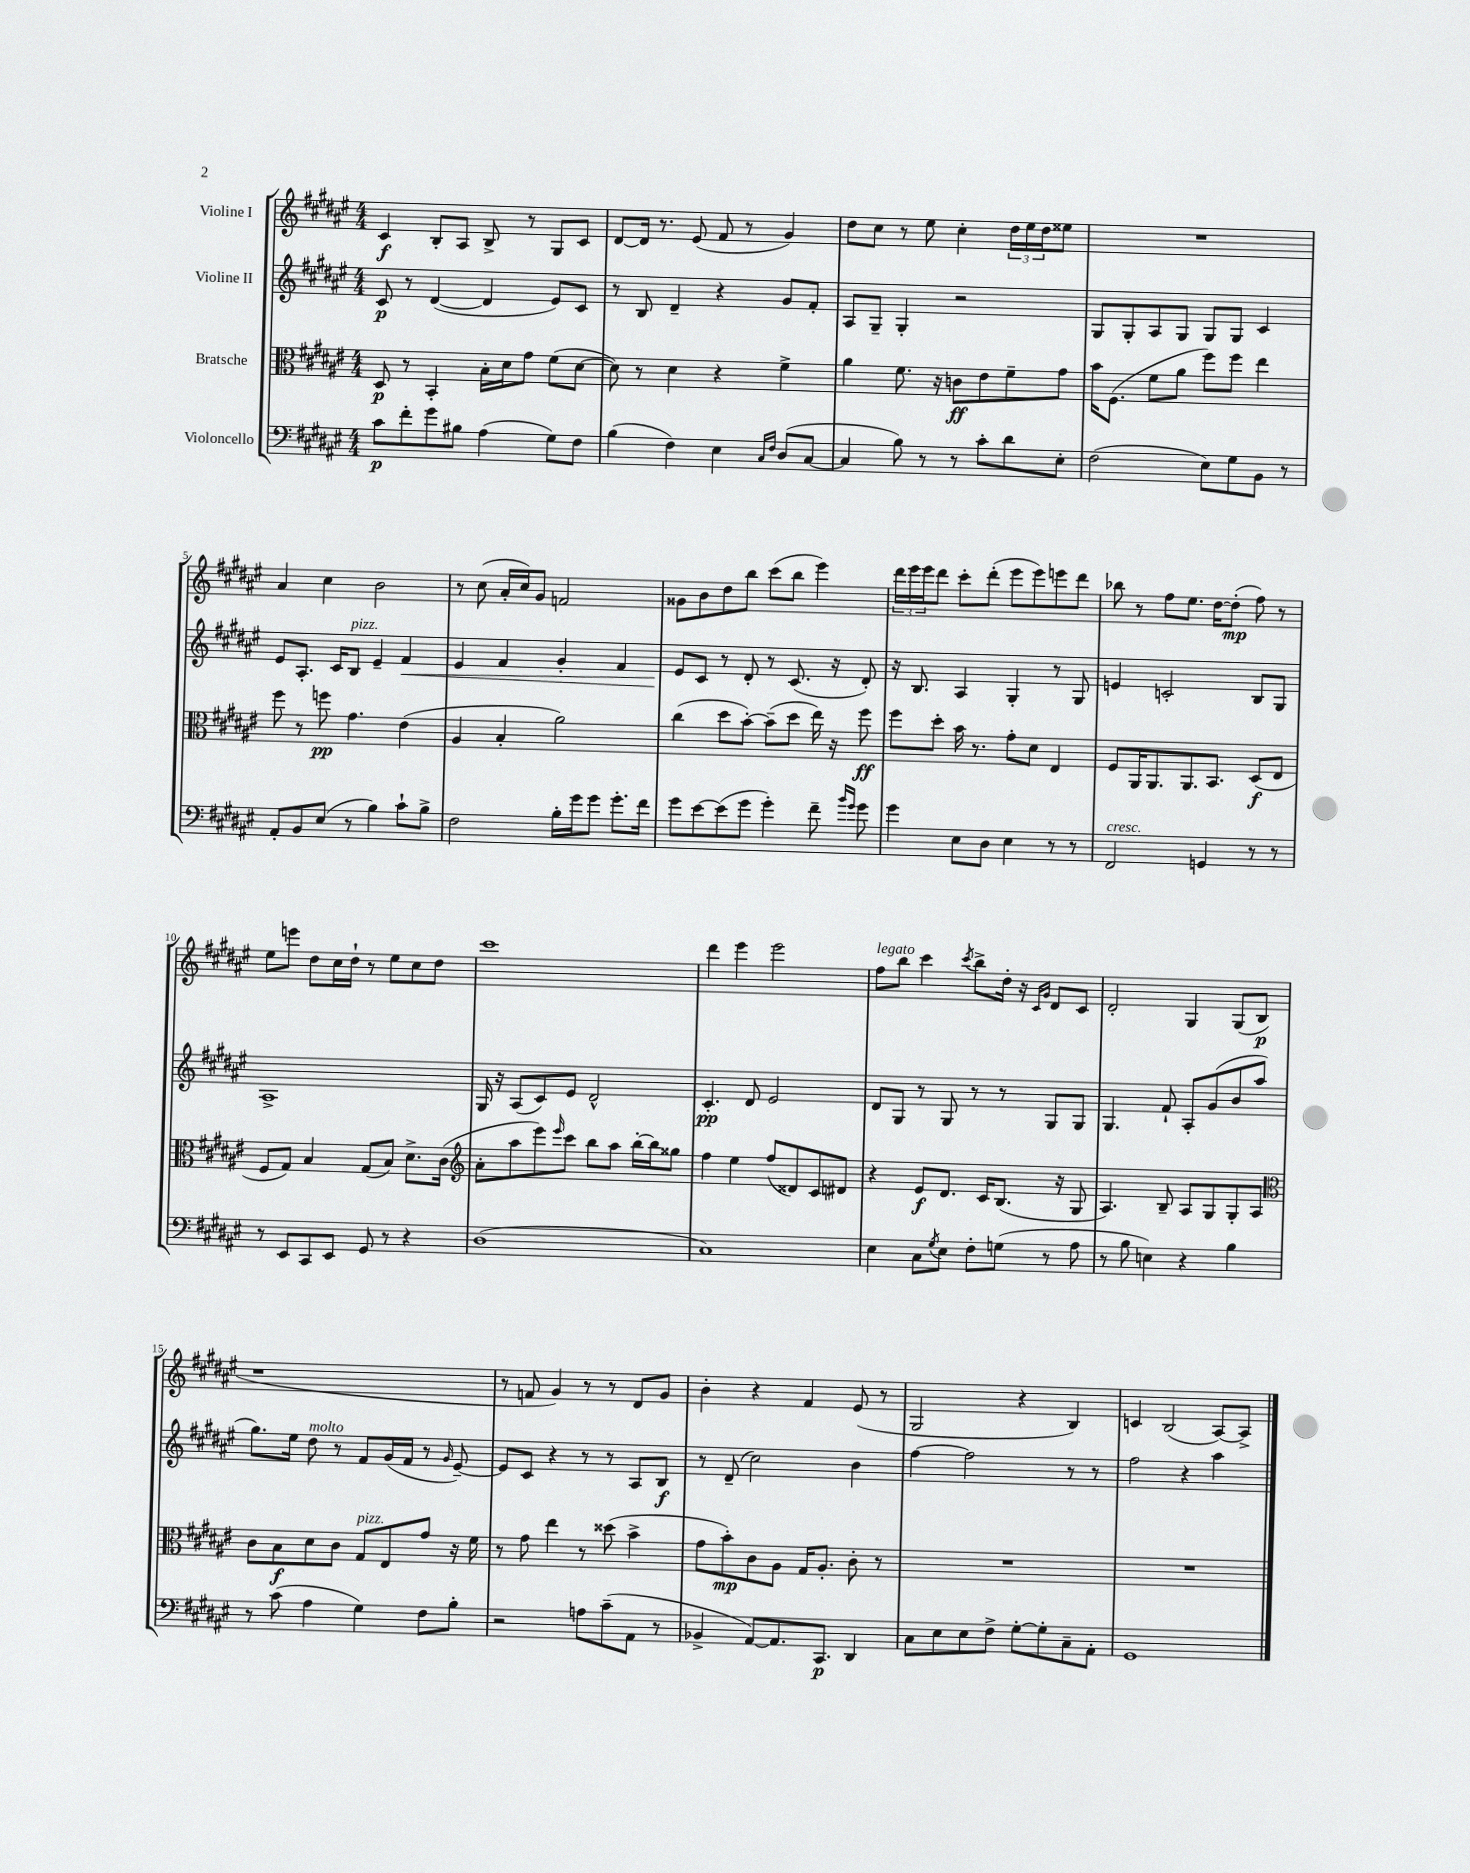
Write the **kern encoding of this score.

**kern	**dynam	**kern	**dynam	**kern	**dynam	**kern	**dynam
*part4	*part4	*part3	*part3	*part2	*part2	*part1	*part1
*staff4	*staff4	*staff3	*staff3	*staff2	*staff2	*staff1	*staff1
*I"Violoncello	*	*I"Bratsche	*	*I"Violine II	*	*I"Violine I	*
*clefF4	*	*clefC3	*	*clefG2	*	*clefG2	*
*k[f#c#g#d#a#e#]	*	*k[f#c#g#d#a#e#]	*	*k[f#c#g#d#a#e#]	*	*k[f#c#g#d#a#e#]	*
*M4/4	*	*M4/4	*	*M4/4	*	*M4/4	*
=1	=1	=1	=1	=1	=1	=1	=1
8c#\L	p	8D#/	p	8c#/	p	4c#/	f
8f#'\	.	8r	.	8r	.	.	.
8g#\	.	4BB'/	.	([4d#/	.	8B'/L	.
8B#X\J	.	.	.	.	.	8A#/J	.
(4A#\	.	16B'\LL	.	4d#/]	.	8B^/	.
.	.	16d#\J	.	.	.	.	.
.	.	8g#\J	.	.	.	8r	.
8G#\L)	.	(8f#\L	.	8e#/L)	.	8G#/L	.
8F#\J	.	[8d#\J	.	8c#/J	.	8c#/J	.
=2	=2	=2	=2	=2	=2	=2	=2
(4B\	.	8d#\])	.	8r	.	[8d#/L	.
.	.	8r	.	8B/	.	16d#/Jk]	.
.	.	.	.	.	.	8.r	.
4F#\)	.	4d#\	.	4d#~/	.	.	.
.	.	.	.	.	.	(8e#/	.
4E#\	.	4r	.	4r	.	8f#/	.
.	.	.	.	.	.	8r	.
16qqC#/LL	.	.	.	.	.	.	.
16qqF#/JJ	.	.	.	.	.	.	.
(8D#/L	.	4f#^\	.	8g#/L	.	4g#/)	.
[8C#/J	.	.	.	8f#'/J	.	.	.
=3	=3	=3	=3	=3	=3	=3	=3
4C#/]	.	4a#\	.	8A#/L	.	8dd#\L	.
.	.	.	.	8G#~/J	.	8cc#\J	.
8B\)	.	8.f#\	.	4G#'/	.	8r	.
8r	.	.	.	.	.	8ee#\	.
.	.	16r	.	.	.	.	.
8r	.	8cn\L	ff	2r	.	4cc#'\	.
8c#'\L	.	8e#\	.	.	.	.	.
8d#\	.	8f#~\	.	.	.	24dd#\LL	.
.	.	.	.	.	.	24ee#\	.
.	.	.	.	.	.	24dd#\J	.
8E#'\J	.	8g#\J	.	.	.	8ee##X\J	.
=4	=4	=4	=4	=4	=4	=4	=4
(2F#\	.	16b\KL	.	8G#/L	.	1r	.
.	.	(8.F#\J	.	.	.	.	.
.	.	.	.	8G#'/	.	.	.
.	.	8f#\L	.	8A#/	.	.	.
.	.	8a#\J	.	8G#/J	.	.	.
8E#\L)	.	8ff#\L)	.	8G#/L	.	.	.
8G#\	.	8ff#\J	.	8G#/J	.	.	.
8BB\J	.	4ee#\	.	4c#/	.	.	.
8r	.	.	.	.	.	.	.
!!LO:LB:g=z
=5	=5	=5	=5	=5	=5	=5	=5
8AA#'/L	.	8ff#\	.	8e#/L	.	4a#/	.
8BB/	.	8r	.	8.A#'/J	.	.	.
(8E#/J	.	8ffn\	pp	.	.	4cc#\	.
.	.	.	.	16c#/KL	.	.	.
!	!	!	!	!LO:TX:a:i:t=pizz.	!	!	!
8r	.	4.g#\	.	8B/J	.	.	.
4B\)	.	.	.	4e#~/	.	2b\	.
!	!	!	!	!	!LO:HP:b	!	!
8c#`\L	.	(4e#\	.	4f#/	<	.	.
8B^\J	.	.	.	.	.	.	.
=6	=6	=6	=6	=6	=6	=6	=6
2F#\	.	4A#/	.	4e#/	.	8r	.
.	.	.	.	.	.	(8cc#\	.
.	.	4B'/	.	4f#/	.	16a#'/LL	.
.	.	.	.	.	.	16cc#/J)	.
.	.	.	.	.	.	8g#/J	.
16B'\LL	.	2a#\)	.	4g#'/	.	2fn/	.
16g#\J	.	.	.	.	.	.	.
8g#\J	.	.	.	.	.	.	.
8.g#'\L	.	.	.	4f#/	.	.	.
16f#\Jk	.	.	.	.	.	.	.
=7	=7	=7	=7	=7	=7	=7	=7
8g#\L	.	(4cc#\	.	8e#/L	.	8g##X\L	.
[8e#\	.	.	.	8c#/J	[	8b\	.
(8e#\]	.	8dd#\L	.	8r	.	8dd#\	.
8g#\J	.	[8b'\J)	.	8d#'/	.	8bb\J	.
4g#'\)	.	(8b~\L]	.	8r	.	(8ccc#\L	.
.	.	8dd#\J	.	(8.c#/	.	8bb\J	.
8f#~\	.	16ee#\)	.	.	.	4eee#\)	.
.	.	16r	.	16r	.	.	.
16qqb/LL	.	.	.	.	.	.	.
16qqg#/JJ	.	.	.	.	.	.	.
8g#\	.	8ff#\	ff	8d#'/)	.	.	.
=8	=8	=8	=8	=8	=8	=8	=8
4g#\	.	8ff#\L	.	16r	.	24ddd#\LL	.
.	.	.	.	.	.	24eee#\	.
.	.	.	.	8.B/	.	.	.
.	.	.	.	.	.	24eee#\J	.
.	.	8dd#'\J	.	.	.	8ddd#\J	.
8E#\L	.	16b\	.	4A#/	.	8ccc#'\L	.
.	.	8.r	.	.	.	.	.
8D#\J	.	.	.	.	.	(8ddd#'\J	.
4E#\	.	8g#'\L	.	4G#'/	.	8eee#\L	.
.	.	8d#\J	.	.	.	8eee#\)	.
8r	.	4E#/	.	8r	.	8eeen\	.
8r	.	.	.	8G#/	.	8ddd#\J	.
=9	=9	=9	=9	=9	=9	=9	=9
!LO:TX:a:i:t=cresc.	!	!	!	!	!	!	!
2FF#/	.	8F#/L	.	4en/	.	8bb-X\	.
.	.	16AA#/K	.	.	.	8r	.
.	.	8.AA#/	.	.	.	.	.
.	.	.	.	2cn'/	.	8ff#\L	.
.	.	8.AA#/	.	.	.	8.ee#\J	.
4GGn/	.	.	.	.	.	.	.
.	.	8.BB/J	.	.	.	[16dd#\KL	.
.	.	.	.	.	.	(8dd#'\J]	mp
8r	.	(8D#/L	f	8B/L	.	8ff#\)	.
8r	.	8E#/J	.	8G#/J	.	8r	.
!!LO:LB:g=z
=10	=10	=10	=10	=10	=10	=10	=10
8r	.	8F#/L	.	1A#^	.	8ee#\L	.
8EE#/L	.	8G#/J)	.	.	.	8eeen\J	.
8CC#/	.	4B/	.	.	.	8dd#\L	.
8EE#/J	.	.	.	.	.	16cc#\L	.
.	.	.	.	.	.	16dd#`\JJ	.
8GG#/	.	(8G#/L	.	.	.	8r	.
8r	.	8B/J)	.	.	.	8ee#\L	.
4r	.	8.d#^\L	.	.	.	8cc#\	.
.	.	.	.	.	.	8dd#\J	.
.	.	(16c#\Jk	.	.	.	.	.
=11	=11	=11	=11	=11	=11	=11	=11
*	*	*clefG2	*	*	*	*	*
(1D#	.	8a#'\L	.	16G#/	.	1ccc#	.
.	.	.	.	16r	.	.	.
.	.	8aa#\	.	(8A#/L	.	.	.
.	.	8eee#\)	.	8c#/)	.	.	.
.	.	16qqeee#/	.	.	.	.	.
.	.	8ccc#\J	.	8e#/J	.	.	.
.	.	8bb\L	.	2d#^^/	.	.	.
.	.	8aa#\J	.	.	.	.	.
.	.	[16bb'\LL	.	.	.	.	.
.	.	16bb\J]	.	.	.	.	.
.	.	8gg##X\J	.	.	.	.	.
=12	=12	=12	=12	=12	=12	=12	=12
1C#)	.	4ff#\	.	4.c#'/	pp	4ddd#\	.
.	.	4ee#\	.	.	.	4eee#\	.
.	.	.	.	8d#/	.	.	.
.	.	(8ff#/L	.	2e#/	.	2eee#\	.
.	.	8d##X/)	.	.	.	.	.
.	.	8c#/	.	.	.	.	.
.	.	8d#X/J	.	.	.	.	.
=13	=13	=13	=13	=13	=13	=13	=13
!	!	!	!	!	!	!LO:TX:a:i:t=legato	!
4E#\	.	4r	.	8d#/L	.	8ff#\L	.
.	.	.	.	8G#/J	.	8bb\J	.
8C#\L	.	8e#/L	f	8r	.	4ccc#\	.
8qG#/	.	.	.	.	.	.	.
8E#\J	.	8.d#/J	.	8G#/	.	.	.
.	.	.	.	.	.	8qccc#/	.
8F#'\L	.	.	.	8r	.	8bb^\L	.
.	.	16c#/KL	.	.	.	.	.
(8Gn\J	.	(8.B/J	.	8r	.	16dd#'\Jk	.
.	.	.	.	.	.	16r	.
.	.	.	.	.	.	16qqc#/LL	.
.	.	.	.	.	.	16qqg#/JJ	.
8r	.	.	.	8G#/L	.	8d#/L	.
.	.	16r	.	.	.	.	.
8A#\	.	8G#/	.	8G#/J	.	8c#/J	.
=14	=14	=14	=14	=14	=14	=14	=14
8r	.	4.A#/)	.	4.G#/	.	2d#'/	.
8B\	.	.	.	.	.	.	.
4En\)	.	.	.	.	.	.	.
.	.	8B~/	.	8f#`/	.	.	.
4r	.	8A#/L	.	8A#'/L	.	4G#/	.
.	.	8G#/	.	(8g#/	.	.	.
4B\	.	8G#'/	.	8b/	.	(8G#/L	.
.	.	8A#/J	.	8aa#/J	.	8B/J	p
!!LO:LB:g=z
=15	=15	=15	=15	=15	=15	=15	=15
*	*	*clefC3	*	*	*	*	*
8r	.	8c#\L	.	8.gg#\L)	.	1r	.
(8c#\	.	8B\	f	.	.	.	.
.	.	.	.	16ee#\Jk	.	.	.
!	!	!	!	!LO:TX:a:i:t=molto	!	!	!
4A#\	.	8d#\	.	8dd#\	.	.	.
.	.	8c#\J	.	8r	.	.	.
!	!	!LO:TX:a:i:t=pizz.	!	!	!	!	!
4G#\)	.	8G#/L	.	8f#/L	.	.	.
.	.	8E#/	.	(16g#/L	.	.	.
.	.	.	.	16f#/JJ	.	.	.
8F#\L	.	8g#/J	.	8r	.	.	.
.	.	.	.	16qqg#/	.	.	.
8B'\J	.	16r	.	[8e#~/)	.	.	.
.	.	16f#\	.	.	.	.	.
=16	=16	=16	=16	=16	=16	=16	=16
2r	.	8r	.	8e#/L]	.	8r	.
.	.	8g#\	.	8c#/J	.	8fn/	.
.	.	4ee#\	.	4r	.	4g#/)	.
8An\L	.	8r	.	8r	.	8r	.
(8c#~\	.	(8dd##X\	.	8r	.	8r	.
8AA#\J	.	4b^\	.	8A#/L	.	8d#/L	.
8r	.	.	.	8B/J	f	8g#/J	.
=17	=17	=17	=17	=17	=17	=17	=17
4BB-X^/	.	8g#\L	.	8r	.	4b'\	.
.	.	8b'\)	mp	(8d#~/	.	.	.
[8AA#/L)	.	8c#\	.	2cc#\)	.	4r	.
8.AA#/]	.	8A#\J	.	.	.	.	.
.	.	16G#/KL	.	.	.	4f#/	.
8.CC#/J	p	8.A#'/J	.	.	.	.	.
4DD#/	.	8c#'\	.	4b\	.	(8e#/	.
.	.	8r	.	.	.	8r	.
=18	=18	=18	=18	=18	=18	=18	=18
8C#\L	.	1r	.	[4ff#\	.	2G#/	.
8E#\	.	.	.	.	.	.	.
8E#\	.	.	.	2ff#\]	.	.	.
8F#^\J	.	.	.	.	.	.	.
[8G#'\L	.	.	.	.	.	4r	.
8G#'\]	.	.	.	.	.	.	.
8C#~\	.	.	.	8r	.	4B/)	.
8AA#'\J	.	.	.	8r	.	.	.
=19	=19	=19	=19	=19	=19	=19	=19
1GG#	.	1r	.	2ff#\	.	4cn/	.
.	.	.	.	.	.	(2B/	.
.	.	.	.	4r	.	.	.
.	.	.	.	4aa#\	.	[8A#/L)	.
.	.	.	.	.	.	8A#^/J]	.
==	==	==	==	==	==	==	==
*-	*-	*-	*-	*-	*-	*-	*-
